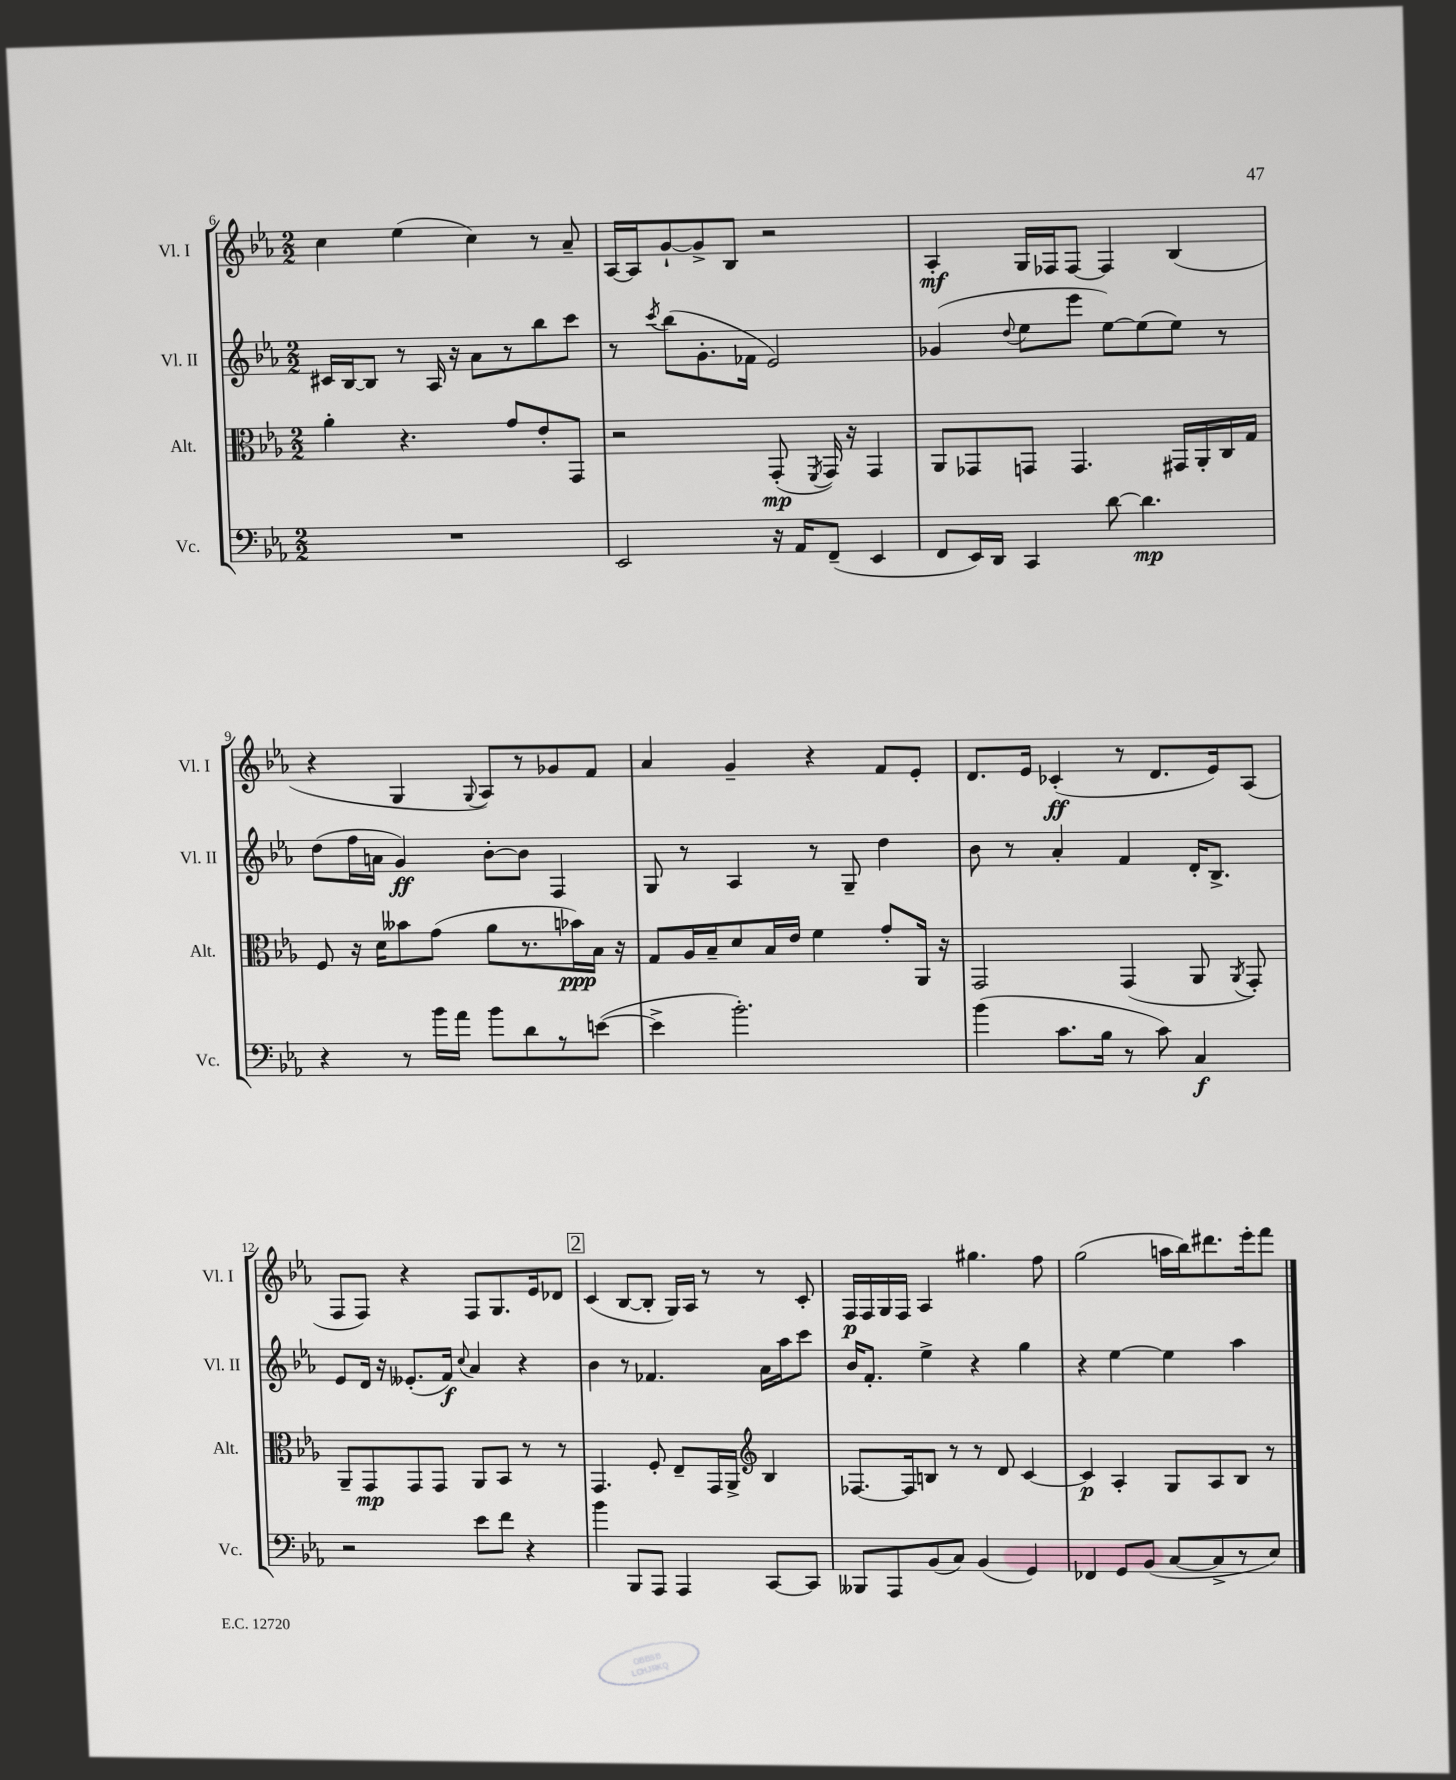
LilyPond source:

<<
\new StaffGroup <<
\new Staff = "s0" \with { instrumentName = "Vl. I" shortInstrumentName = "Vl. I" } {
    \clef treble \key ees \major \numericTimeSignature \time 2/2
    \autoBeamOff c''4 ees''4( c''4) r8 aes'8-- |
    aes16[~ aes16 g'8~-! g'8-> bes8] r2 |
    aes4-.\mf g16[ fes16 fes8]~ fes4 bes4( |
    r4 g4 \appoggiatura { g8 } aes8[) r8 ges'8 f'8] |
    aes'4 g'4-- r4 f'8[ ees'8]-. |
    d'8.[ ees'16] ces'4-.\ff( r8 d'8.[ ees'16) aes8]( |
    f8[ f8]) r4 f8[ g8. ees'16 des'8] |
    \mark \markup { \box "2" } c'4( bes8[~ bes8]-. g16[) aes16] r8 r8 c'8-. |
    f16[\p f16 g16 f16] aes4 gis''4. f''8 |
    g''2( a''16[ bes''16) dis'''8. ees'''16-. f'''8] \bar "|." |
}
\new Staff = "s1" \with { instrumentName = "Vl. II" shortInstrumentName = "Vl. II" } {
    \clef treble \key ees \major \numericTimeSignature \time 2/2
    \autoBeamOff cis'16[ bes16~ bes8] r8 aes16 r16 aes'8[ r8 bes''8 c'''8] |
    r8 \acciaccatura { c'''8 } bes''8[( g'8.-. fes'16] ees'2) |
    ges'4( \appoggiatura { d''8 } ees''8[ ees'''8] ees''8[~) ees''8( ees''8]) r8 |
    d''8[( f''16 a'16] g'4\ff) bes'8[~-. bes'8] f4 |
    g8 r8 aes4 r8 g8-- d''4 |
    bes'8 r8 aes'4-. f'4 d'16[-. bes8.]-> |
    ees'8[ d'16] r16 eeses'8.[-.( f'16]\f) \appoggiatura { c''8 } aes'4 r4 |
    \mark \markup { \box "2" } bes'4 r8 fes'4. aes'16[ aes''16 c'''8] |
    bes'16[ f'8.]-. ees''4-> r4 g''4 |
    r4 ees''4~ ees''4 aes''4 \bar "|." |
}
\new Staff = "s2" \with { instrumentName = "Alt." shortInstrumentName = "Alt." } {
    \clef alto \key ees \major \numericTimeSignature \time 2/2
    \autoBeamOff aes'4-. r4. g'8[ ees'8-. g,8] |
    r2 g,8-.\mp( \acciaccatura { f,8 } g,16) r16 g,4 |
    aes,8[ ges,8 g,8] g,4. gis,16[ aes,16-. c16 g16] |
    f8 r16 d'16[ beses'8 g'8]( aes'8[ r8. bes'16\ppp) bes16] r16 |
    g8[ aes16 bes16-- d'8 bes16 ees'16] f'4 g'8[-. aes,16] r16 |
    g,2 g,4( aes,8 \acciaccatura { aes,8 } g,8-.) |
    aes,8[-- g,8\mp g,8 g,8] aes,8[ bes,8] r8 r8 |
    \mark \markup { \box "2" } g,4. f8-. ees8[-- g,16 aes,16]-> \clef treble bes4 |
    fes8.[~ fes16 b8] r8 r8 d'8 c'4~ |
    c'4\p aes4-. g8[ aes8 bes8] r8 \bar "|." |
}
\new Staff = "s3" \with { instrumentName = "Vc." shortInstrumentName = "Vc." } {
    \clef bass \key ees \major \numericTimeSignature \time 2/2
    \autoBeamOff R1 |
    ees,2 r16 aes,16[ f,8]--( ees,4 |
    f,8[ ees,16) d,16] c,4 d'8~ d'4.\mp |
    r4 r8 bes'16[ aes'16] bes'8[ d'8 r8 e'8]~( |
    e'4-> bes'2.-.) |
    bes'4( c'8.[ bes16] r8 c'8) c4\f |
    r2 ees'8[ f'8] r4 |
    \mark \markup { \box "2" } bes'4 bes,,8[ aes,,8] aes,,4 c,8[~ c,8] |
    beses,,8[ aes,,8 bes,8( c8]) bes,4( g,4) |
    fes,4 g,8[ bes,8]( c8[~ c8-> r8 ees8]) \bar "|." |
}
>>
>>
\layout { \context { \Score currentBarNumber = #6 } }
